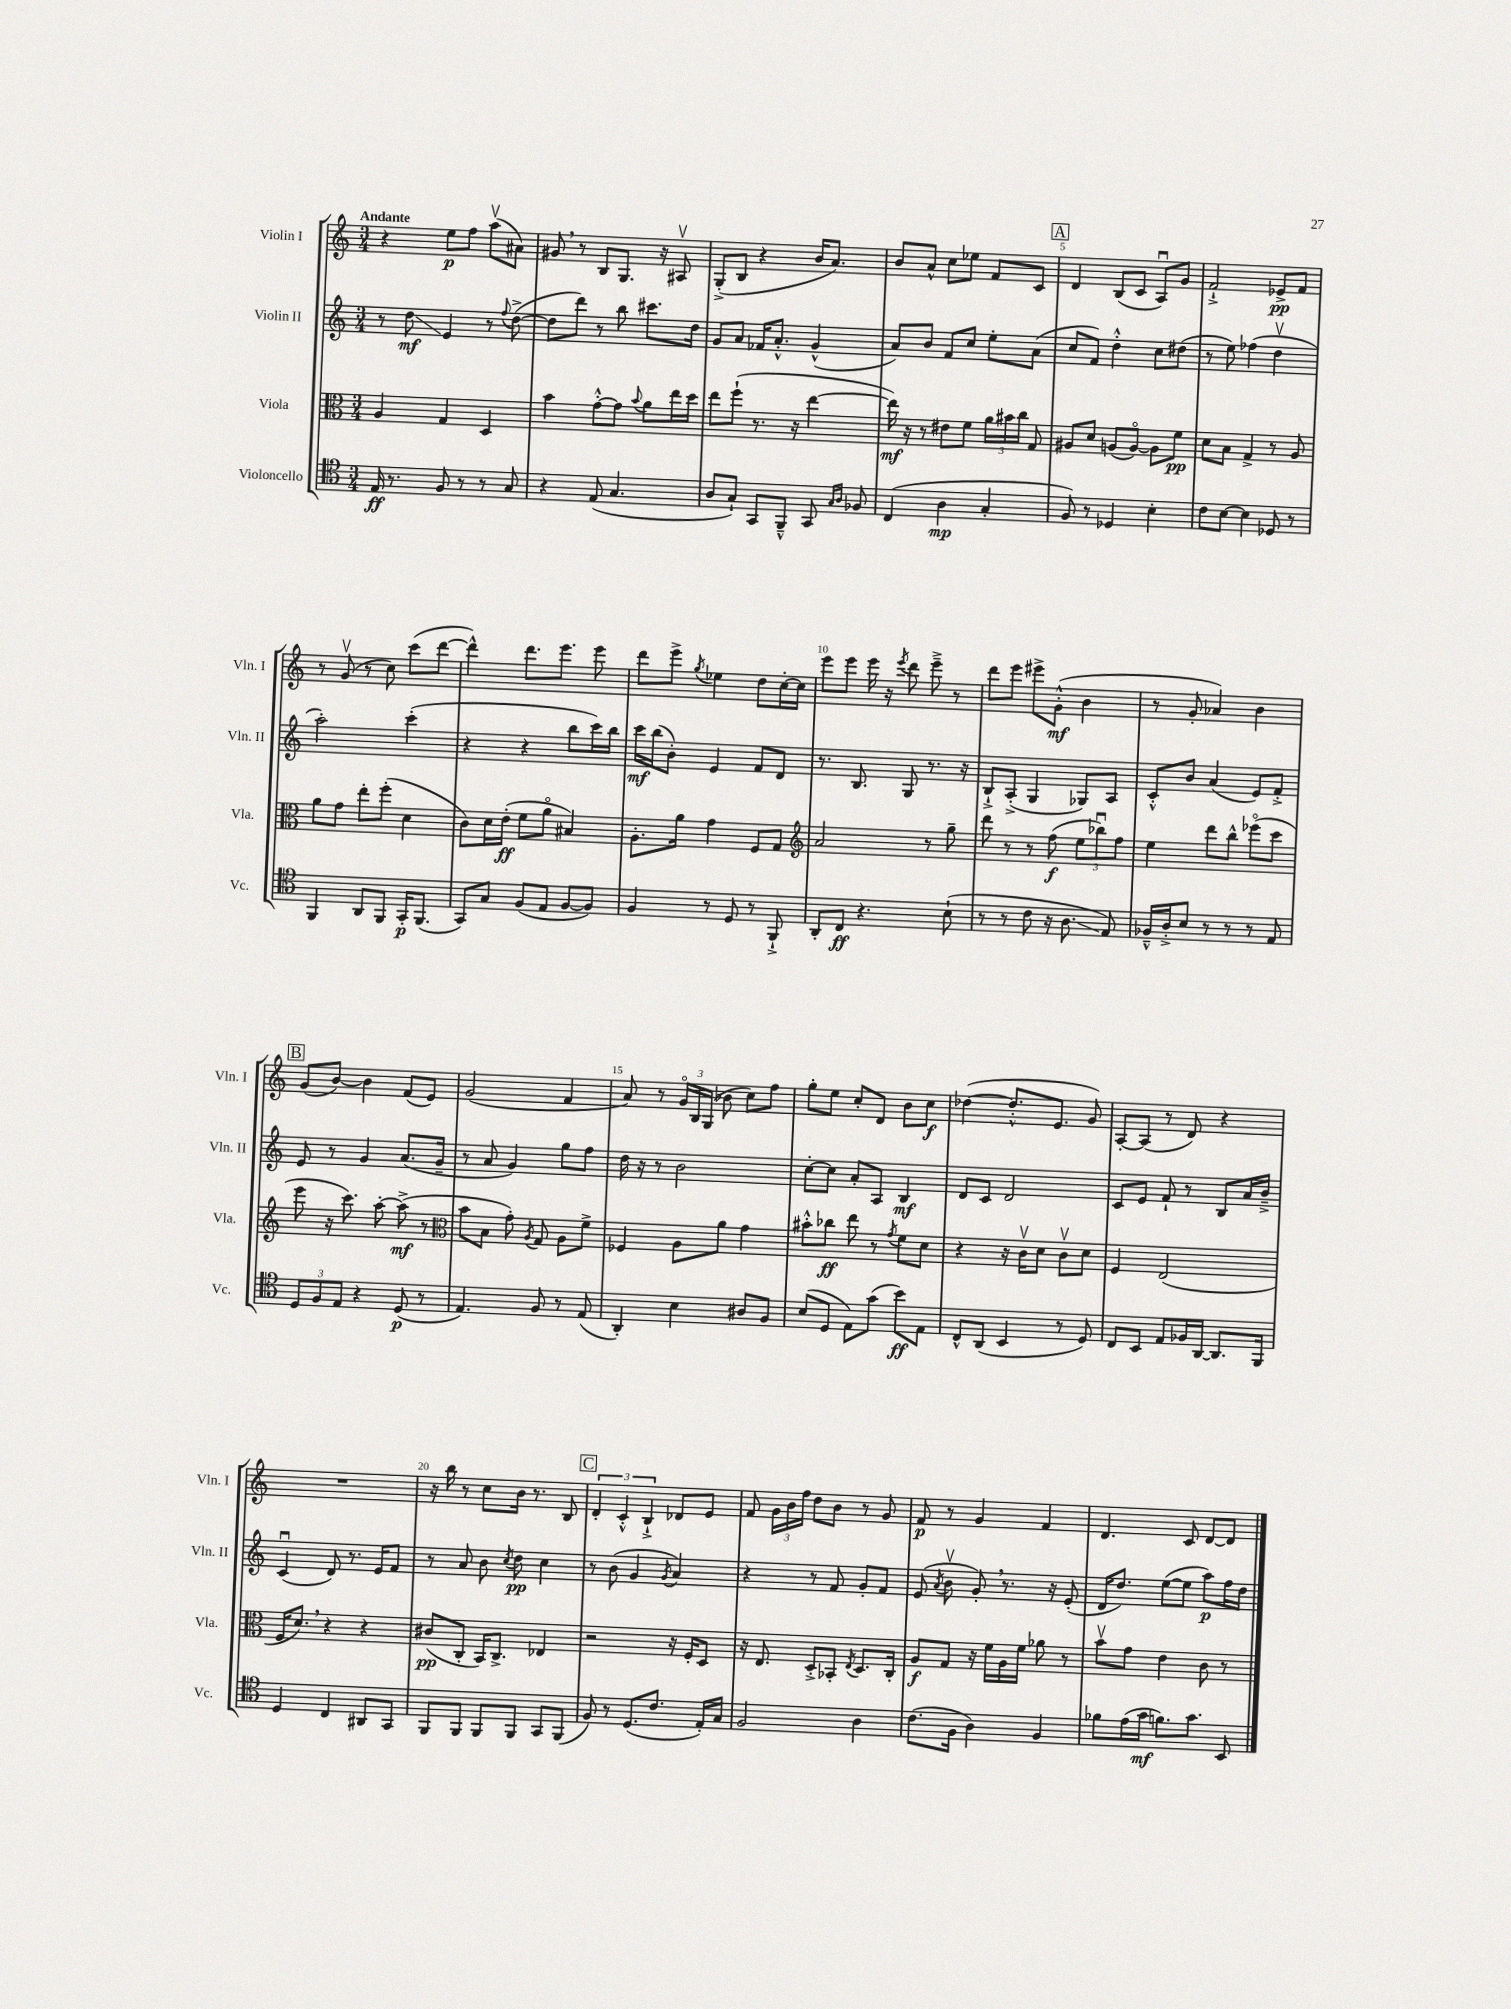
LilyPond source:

<<
\new StaffGroup <<
\new Staff = "s0" \with { instrumentName = "Violin I" shortInstrumentName = "Vln. I" } {
    \clef treble \key c \major \numericTimeSignature \time 3/4 \tempo "Andante"
    \autoBeamOff r4 e''8[\p f''8] a''8[\upbow( ais'8]) |
    gis'8 \breathe r8 b8[ g8.] r16 ais8\upbow |
    g8[-.->( b8] r4 b'16[ a'8.]) |
    b'8[ a'8]-^ c''8[ ees''8] f'8[ c'8] |
    \mark \markup { \box "A" } d'4 b8[( c'8] a8[\downbow) g'8] |
    f'2-!-> ees'8[->\pp f'8] |
    r8 g'8\upbow( r8 c''8) c'''8[( d'''8]~ |
    d'''4-^) d'''8.[ e'''8.] e'''8 |
    d'''8[ e'''8]-> \acciaccatura { g''8 } ees''4 d''8[ c''16~-. c''16] |
    e'''8[ e'''8] e'''16 r16 \acciaccatura { e'''8 } d'''8 e'''8---> r8 |
    d'''8[ e'''8] eis'''8[-> g'8]-.-^\mf( b'4 |
    r8 g'8-. aes'4) b'4 |
    \mark \markup { \box "B" } g'8[( b'8]~) b'4 f'8[( e'8]) |
    g'2( f'4 |
    a'8) r8 \tuplet 3/2 { g'16[\flageolet b16 g16]( } bes'8 c''8[) f''8] |
    g''8[-. e''8] c''8[-. d'8] b'8[ c''8]\f |
    des''4~( des''8.[-.-^ e'8.] g'8) |
    a8[~-. a8]( r8 d'8) r4 |
    R2. |
    r16 b''16 r8 c''8[ b'16] r8. b8 |
    \mark \markup { \box "C" } \tuplet 3/2 { d'4-. c'4-.-^ b4-!-> } des'8[ e'8] |
    f'8 \tuplet 3/2 { g'16[ b'16 f''16] } d''8[ b'8] r8 g'8 |
    f'8\p r8 g'4 f'4 |
    d'4. c'8 d'8[~ d'8] \bar "|." |
}
\new Staff = "s1" \with { instrumentName = "Violin II" shortInstrumentName = "Vln. II" } {
    \clef treble \key c \major \numericTimeSignature \time 3/4
    \autoBeamOff r8 d''8\glissando\mf e'4 r8 \appoggiatura { f''8 } d''8~->( |
    d''8[ d'''8]) r8 b''8 cis'''8.[ d''16] |
    g'8[ a'8] fes'16[ a'8.]-.-^ g'4-^( |
    a'8[) b'8] f'8[ c''8] e''8[-. a'8]( |
    \mark \markup { \box "A" } c''8[ f'8]) d''4-.-^ c''8[ dis''8]( |
    r8 e''8) fes''4( d''4\upbow |
    a''2-.) c'''4-.( |
    r4 r4 b''8[ c'''16) b''16] |
    c'''16[\mf b''16( b'8]-.) e'4 f'8[ d'8] |
    r8. b8. g8 r8. r16 |
    b8[-!-> a8]-.->( g4 ges8[) a8] |
    c'8[-.-^ b'8] a'4( e'8[) f'8]-.-> |
    \mark \markup { \box "B" } e'8 r8 g'4 a'8.[( g'16]-- |
    r8 a'8 g'4) g''8[ f''8] |
    d''16 r16 r8 b'2 |
    c''8[~-. c''8] a'8[-. a8] b4\mf |
    d'8[ c'8] d'2 |
    c'8[ e'8] f'8-! r8 b8[ a'16 b'16]---> |
    c'4\downbow( d'8) r8. e'16[ f'8] |
    r8 a'8 b'8 \acciaccatura { c''8 } d''8\pp c''4 |
    \mark \markup { \box "C" } r8 b'8( g'4 \acciaccatura { g'8 } a'4) |
    r4 r8 f'8 g'8[-. f'8] |
    e'8( \acciaccatura { a'8 } b'8\upbow g'8-.) \breathe r8. r16 e'8-.( |
    d'16[ d''8.]) e''8[~( e''8] a''8[\p) f''16 d''16] \bar "|." |
}
\new Staff = "s2" \with { instrumentName = "Viola" shortInstrumentName = "Vla." } {
    \clef alto \key c \major \numericTimeSignature \time 3/4
    \autoBeamOff a4 g4 d4 |
    b'4 g'8[~-.-^ g'8] \appoggiatura { b'8 } a'8[ e''16 d''16] |
    e''8[ f''8]-!( r8. r16 e''4~ |
    e''16\mf) r16 r8 eis'8[ f'8] \tuplet 3/2 { a'16[ bis'16 c''16] } g8 |
    \mark \markup { \box "A" } ais8[ d'8] a8[( a8]~\flageolet) a8[ f'8]\pp |
    d'8[ b8] g4-> r8 a8 |
    a'8[ g'8] e''8[-. f''8]-.( d'4 |
    c'8[) d'16 e'16]-.\ff( f'8[ a'8]\flageolet bis4) |
    a8.[-. a'16] g'4 f8[ g8] |
    \clef treble a'2 r8 g''8-- |
    d'''8 r8 r8 f''8\f( \tuplet 3/2 { e''8[ bes''8\downbow) f''8] } |
    e''4 d'''8[ b''8]-^ ees'''8[\flageolet( c'''8] |
    \mark \markup { \box "B" } e'''8 r16 c'''8.) a''8~-. a''8->\mf( r8 |
    \clef alto b'8[ b8] g'8-.) \acciaccatura { a8 } g8 a8[ f'8]-> |
    fes4 a8[ a'8] g'4 |
    bis'8[-.-^ ces''8]\ff e''8 r8 \acciaccatura { g'8 } f'8[ d'8] |
    r4 r16 c'16[\upbow d'8] c'8[\upbow d'8] |
    f4 e2( |
    f16[ d'8.]) \breathe r4 r4 |
    cis'8[\pp( c8]-. b,16[) c8.]-> ees4 |
    \mark \markup { \box "C" } r2 r16 f16[-. d8] |
    r16 e8. d8[-.-> bes,8]-. \acciaccatura { e8 } d8.[ c16]-. |
    a8[\f g8] r16 f'16[ a16 f'16] aes'8 r8 |
    b'8[\upbow g'8] e'4 c'8 r8 \bar "|." |
}
\new Staff = "s3" \with { instrumentName = "Violoncello" shortInstrumentName = "Vc." } {
    \clef tenor \key c \major \numericTimeSignature \time 3/4
    \autoBeamOff e16\ff r8. f8 r8 r8 g8 |
    r4 e8( g4. |
    a8[ g8]-!) g,8[ f,8]---^ g,8 \grace { g16[ a16] } fes8 |
    c4( a4\mp g4-. |
    \mark \markup { \box "A" } f8) r8 des4 b4-. |
    c'8[ b8]~ b4 des8 r8 |
    f,4 a,8[ f,8] g,16[-.\p f,8.]( |
    g,8[) g8] f8[( e8] f8[~ f8]) |
    f4 r8 d8 r8 f,8-!-> |
    a,8[-. c8]\ff r4. b8-!( |
    r8 r8 c'8 r16 a8.\glissando e8) |
    fes16[---^ a16-.-> b8] r8 r8 r8 e8 |
    \mark \markup { \box "B" } \tuplet 3/2 { d8[ f8 e8] } r4 d8\p( r8 |
    e4.) f8 r8 e8( |
    a,4-.) b4 ais8[ f8] |
    b8[( d8] e8[) g'8]( b'8[\ff) e8] |
    c8[-^ a,8]( b,4 r8 d8) |
    c8[ b,8] e8[ fes16 a,16]~ a,8.[ f,16] |
    d4 c4 ais,8[ g,8] |
    f,8[ f,8] f,8[ f,8] g,8[ f,8]( |
    \mark \markup { \box "C" } f8) r8 d8.[( c'8.] e16[-.) g16] |
    f2 a4 |
    c'8.[( f16] a4) f4 |
    fes'8[ e'16( g'16]\mf f'8.[) g'8.] b,8 \bar "|." |
}
>>
>>
\layout { \context { \Score \override BarNumber.break-visibility = ##(#f #t #t) barNumberVisibility = #(every-nth-bar-number-visible 5) } }
